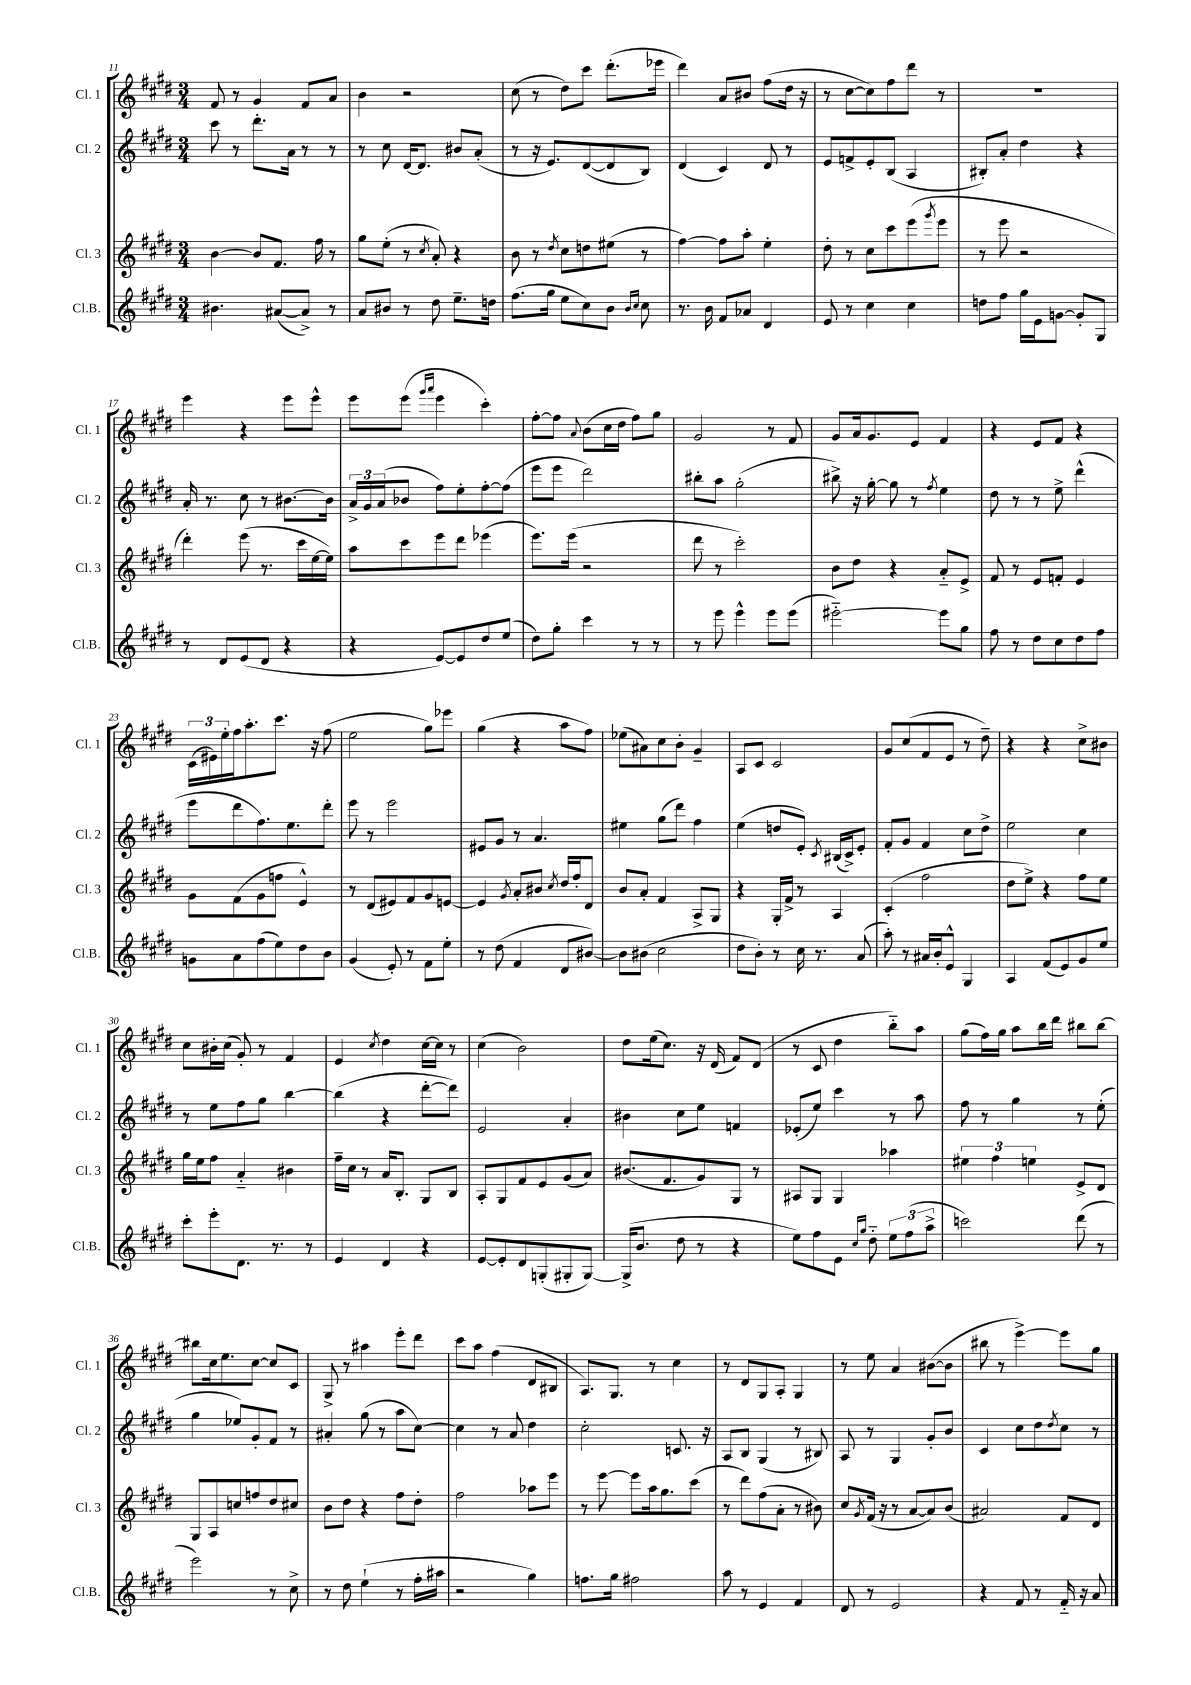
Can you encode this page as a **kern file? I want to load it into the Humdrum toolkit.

**kern	**kern	**kern	**kern
*staff4	*staff3	*staff2	*staff1
*clefG2	*clefG2	*clefG2	*clefG2
*k[f#c#g#d#]	*k[f#c#g#d#]	*k[f#c#g#d#]	*k[f#c#g#d#]
*M3/4	*M3/4	*M3/4	*M3/4
4.b#	[4b	8ccc#	8f#
.	.	8r	8r
.	8b]	8.ddd#'	4g#
([8a#	8.f#	.	.
.	.	16a	.
8a#^])	.	8r	8f#
.	16ff#	.	.
8r	8r	8r	8a
=	=	=	=
8a	8gg#	8r	4b
8b#	(8ee'	8cc#	.
8r	8r	[16d#	2r
.	.	8.d#]	.
.	8qcc#	.	.
8dd#	8a')	.	.
8.ee~	4r	8b#	.
.	.	(8a'	.
16dd	.	.	.
=	=	=	=
(8.ff#	8b	8r	(8cc#
.	8r	16r	8r
16gg#	.	8.e)	.
.	8qdd#	.	.
8ee	8cc#	.	8dd#)
8cc#)	8dd	([8d#	8ccc#
8b	(8ee#	8d#]	(8.ddd#'
16qqb	.	.	.
16qqcc#	.	.	.
8cc#	8r	8B)	.
.	.	.	16eee-
=	=	=	=
8.r	[4ff#)	(4d#	4ddd#)
16b	.	.	.
8f#	8ff#]	4c#)	8a
8a-	8aa'	.	8b#
4d#	4ee'	8d#	(8ff#
.	.	8r	16dd#
.	.	.	16r
=	=	=	=
8e	8dd#'	8e	8r
8r	8r	8f^	[8cc#
4cc#	8cc#	8e'	8cc#])
.	8ccc#	(8B	8ff#
4cc#	(8eee	4A	8ddd#
.	8qggg#	.	.
.	8eee	.	8r
=	=	=	=
8dd	8r	8B#')	2.r
8ff#	8eee	8a'	.
16gg#	2r	4dd#	.
16e	.	.	.
[8g	.	.	.
8g']	.	4r	.
8G#	.	.	.
=	=	=	=
8r	4ddd#')	16a'	4eee
.	.	8.r	.
8d#	.	.	.
(8e	(8eee	8cc#	4r
8d#	8.r	8r	.
4r	.	[8.b#	8eee
.	16ccc#	.	.
.	[16ee	.	8eee^^
.	16ee])	16b#]	.
=	=	=	=
4r	8aa	24a^	8eee
.	.	24g#	.
.	.	(24a	.
.	8ccc#	8b-	(8eee
.	.	.	16qqggg#
.	.	.	16qqaaa
[8e)	8eee	8ff#)	4eee
8e]	8ddd#	8ee'	.
8dd#	(4eee-	[8ff#'	4ccc#')
(8ee	.	(8ff#]	.
=	=	=	=
8dd#)	8.eee)	8eee	[8ff#'
8gg#'	.	8eee	8ff#]
.	(16eee	.	.
.	.	.	8qqa
4ccc#	2r	2ddd#)	(8b
.	.	.	16cc#
.	.	.	16dd#
8r	.	.	8ff#)
8r	.	.	8gg#
=	=	=	=
8r	8ddd#	8bb#'	2g#
8eee	8r	8aa	.
4eee^^	2ccc#')	(2gg#'	.
8eee	.	.	8r
(8eee	.	.	8f#
=	=	=	=
[2eee#'~)	8b	8bb#^)	8g#
.	8dd#	16r	16a
.	.	[16gg#'	8.g#
.	4r	8gg#]	.
.	.	8r	8e
.	.	8qff#	.
8eee#]	8a'~	4ee	4f#
8gg#	8e^	.	.
=	=	=	=
8ff#	8f#	8dd#	4r
8r	8r	8r	.
8dd#	8e	8r	8e
8cc#	8f'	8ee^	8f#
8dd#	4e	(4ddd#^^	4r
8ff#	.	.	.
=	=	=	=
8g	8g#	8eee	(24c#
.	.	.	24e#)
.	.	.	24ee'
8a	(8f#	8ddd#	16ff#
.	.	.	8.aa'
(8ff#	8g#	8.ff#)	.
8ee)	8ff	.	8.ccc#
.	.	8.ee	.
8dd#	4e^^)	.	.
.	.	.	16r
8b	.	8ddd#'	(8ff#
=	=	=	=
(4g#	8r	8eee	2ee
.	(8d#	8r	.
8e')	8e#)	2eee	.
8r	8f#	.	.
8f#	8g#	.	8gg#)
8ee'	[8e	.	8eee-
=	=	=	=
8r	4e]	8e#	(4gg#
(8dd#	.	8g#	.
.	8qg#	.	.
4f#	8a'	8r	4r
.	8b#	4.a	.
.	8qcc#	.	.
8d#	16dd#	.	8aa
.	16ff#'	.	.
[8b#)	8d#	.	8ff#)
=	=	=	=
8b#]	8b	4ee#	(8ee-
(8b#	8a'	.	8a#)
2cc#	4f#	(8gg#	8cc#
.	.	8ddd#)	8b'
.	8A^	4ff#	4g#~
.	8G#	.	.
=	=	=	=
8dd#	4r	(4ee	8A
8b')	.	.	8c#
8r	16G#'	8dd	2c#
.	16f#^	.	.
16cc#	8r	8e')	.
8.r	.	.	.
.	.	8qc#	.
.	4A	(16B#	.
.	.	16c#^)	.
(8a	.	8e'	.
=	=	=	=
8aa')	(4c#'	8f#'	8g#
8r	.	8g#	(8cc#
16a#	2ff#	4f#	8f#
16b'	.	.	.
8e^^	.	.	8e
4G#	.	8cc#	8r
.	.	8dd#^	8dd#~)
=	=	=	=
4A	8dd#	2ee	4r
.	8ee^)	.	.
(8f#	4r	.	4r
8e)	.	.	.
8g#	8ff#	4cc#	8cc#^
8ee	8ee	.	8b#
=	=	=	=
8ccc#'	16gg#	8r	8cc#
.	16ee	.	.
8eee'	8ff#	8ee	16b#'
.	.	.	(16cc#
8.d#	4a'~	8ff#	8g#')
.	.	8gg#	8r
8.r	.	.	.
.	4b#	[4bb	4f#
8r	.	.	.
=	=	=	=
4e	16ff#~	(4bb]	4e
.	16cc#	.	.
.	8r	.	.
.	.	.	8qcc#
4d#	16a	4r	4dd#
.	8.B'	.	.
4r	8G#	[8ddd#'	[16cc#
.	.	.	16cc#]
.	8B	8ddd#])	8r
=	=	=	=
[8e	8A'	2e	(4cc#
8e']	8G#	.	.
8d#	8f#	.	2b)
(8G'	8e	.	.
8G#'	(8g#	4a'	.
[8G#)	8a)	.	.
=	=	=	=
(16G#^]	(8.b#	4b#	8dd#
8.b	.	.	.
.	.	.	(16ee
.	8.f#	.	8.cc#)
8dd#	.	8cc#	.
8r	8g#)	8ee	16r
.	.	.	(16d#
4r	8G#	4f	8f#)
.	8r	.	(8d#
=	=	=	=
8ee)	8A#	(8e-'	8r
8ff#	8G#	8ee)	8c#
8e	4G#	4ccc#	4dd#
16qqcc#	.	.	.
16qqgg#	.	.	.
8dd#'~	.	.	.
12ee	4aa-	8r	8bb'~)
(12ff#	.	.	.
.	.	8aa	8aa
12aa^	.	.	.
=	=	=	=
2ccc)	6ee#	8ff#	(8gg#
.	.	8r	16ff#)
.	6ff#	.	.
.	.	.	16gg#
.	.	4gg#	8aa
.	6ee	.	.
.	.	.	16bb
.	.	.	16ddd#
(8ddd#	8e^	8r	8bb#
8r	8d#	(8ee'	[8bb#
=	=	=	=
2eee)	8G#	4gg#	8bb#]
.	8A	.	16cc#
.	.	.	8.ee
.	8cc	8ee-)	.
.	8ff	8g#'	[8cc#
8r	8dd#	8f#	8cc#]
8cc#^	8cc#	8r	8c#
=	=	=	=
8r	8b	4a#'	8G#^
8dd#	8dd#	.	8r
(4ee`	4r	(8gg#	4aa#
.	.	8r	.
8r	8ff#	8aa	8eee'
16ff#'	8dd#'	[8cc#)	8ddd#
16aa#	.	.	.
=	=	=	=
2r	2ff#	4cc#]	8ccc#
.	.	.	8aa
.	.	8r	(4ff#
.	.	8a	.
4gg#)	8aa-	4dd#	8d#
.	8eee	.	8B#
=	=	=	=
8.ff	8r	2cc#'	8.A)
.	[8eee	.	.
16gg#	.	.	8.G#
2ff#	8eee]	.	.
.	16aa	.	8r
.	8.gg#	.	.
.	.	8.c	4cc#
.	(8ccc#	.	.
.	.	16r	.
=	=	=	=
8aa	8r	8A	8r
8r	8ddd#)	8B	8d#
4e	(8ff#	(4G#	8G#
.	8a'	.	8A'
4f#	8r	8r	4G#
.	8b#)	8B#)	.
=	=	=	=
8d#	8cc#	8A	8r
.	8qg#	.	.
8r	(16f#	8r	8ee
.	16r	.	.
2e	8r	4G#	4a
.	[8a	.	.
.	8a])	8g#'	([8b#
.	(8b	8b	8b#]
=	=	=	=
4r	2a#)	4c#	8bb#
.	.	.	8r
8f#	.	8cc#	[4eee^)
8r	.	8dd#	.
.	.	8qdd#	.
16f#'~	8f#	8cc#	8eee]
16r	.	.	.
8a	8d#	8r	8gg#
==	==	==	==
*-	*-	*-	*-
